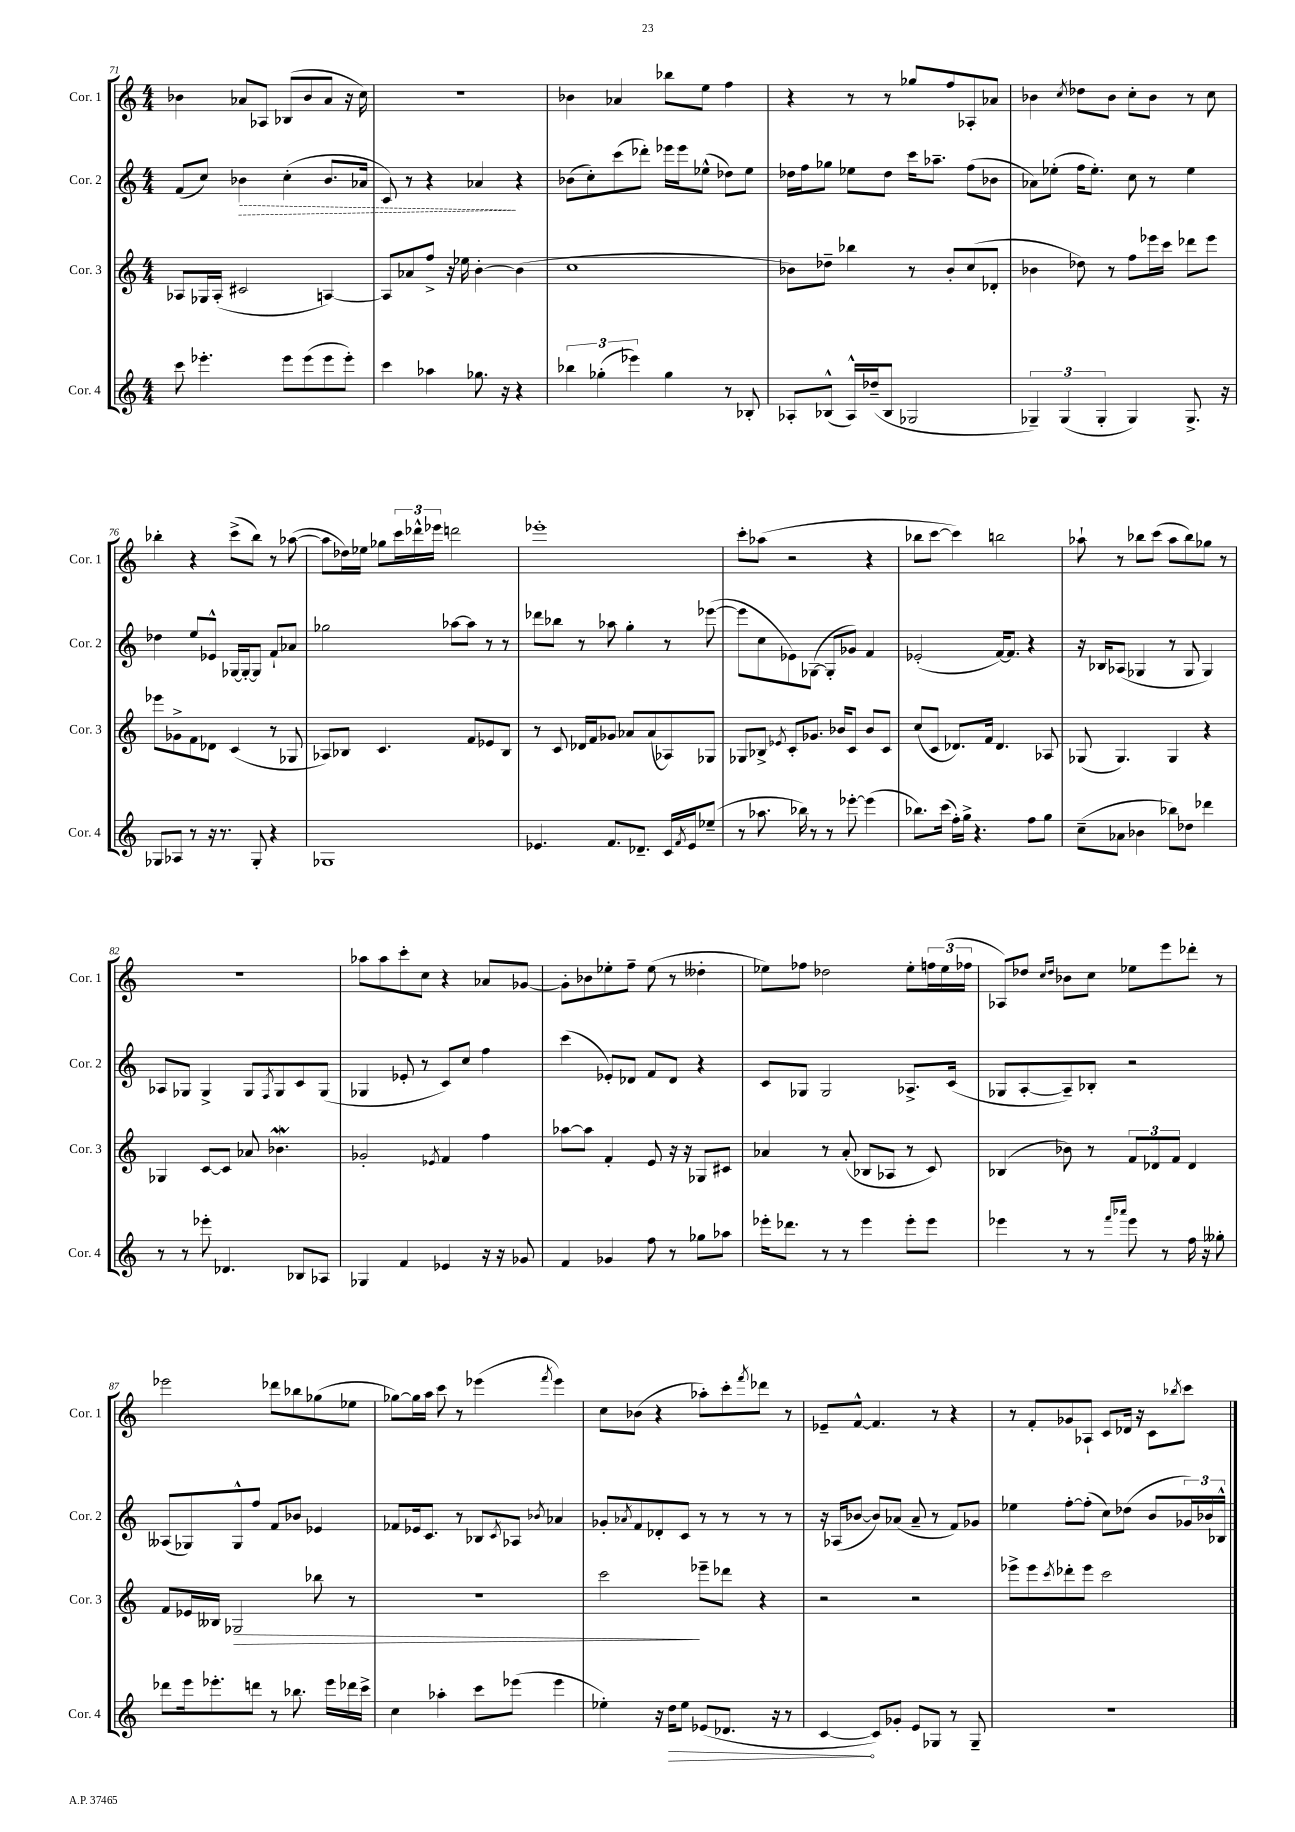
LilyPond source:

<<
\new StaffGroup <<
\new Staff = "s0" \with { instrumentName = "Cor. 1" shortInstrumentName = "Cor. 1" } {
    \clef treble \key c \major \numericTimeSignature \time 4/4
    bes'4 aes'8 aes8 bes8( bes'8 aes'8 r16 c''16) |
    R1 |
    bes'4 aes'4 bes''8 e''8 f''4 |
    r4 r8 r8 ges''8 f''8 aes8-. aes'8 |
    bes'4 \acciaccatura { c''8 } des''8 bes'8 c''8-. bes'8 r8 c''8 |
    bes''4-. r4 c'''8->( bes''8) r8 aes''8~( |
    aes''8 des''16) ees''16 ges''8 \tuplet 3/2 { c'''16 des'''16-^ ees'''16 } d'''2 |
    ees'''1-. |
    c'''8-. aes''8( r2 r4 |
    bes''8 c'''8~ c'''4) b''2 |
    aes''8-! r8 bes''8 c'''8( aes''8 bes''8) ges''8 r8 |
    R1 |
    aes''8 aes''8 c'''8-. c''8 r4 aes'8 ges'8~ |
    ges'8-. bes'8 ees''8-. f''8-- ees''8( r8 deses''4-. |
    ees''8) fes''8 des''2 ees''8-. \tuplet 3/2 { f''16 ees''16( fes''16 } |
    aes8) des''8 \grace { c''16 des''16 } bes'8 c''8 ees''8 e'''8 des'''8-. r8 |
    ees'''2 des'''8 bes''8 ges''8( ees''8 |
    ges''8~) ges''16 a''16 c'''8 r8 ees'''4( \acciaccatura { f'''8 } ees'''4) |
    c''8 bes'8( r4 aes''8-.) c'''8-. \acciaccatura { f'''8 } des'''8 r8 |
    ees'8-- f'8~-^ f'4. r8 r4 |
    r8 f'8-. ges'8 aes8-! c'8 des'16 r16 c'8 \acciaccatura { bes''8 } c'''8 \bar "|." |
}
\new Staff = "s1" \with { instrumentName = "Cor. 2" shortInstrumentName = "Cor. 2" } {
    \clef treble \key c \major \numericTimeSignature \time 4/4
    f'8( c''8) \once \override Hairpin.style = #'dashed-line bes'4\> c''4-.( bes'8. aes'16 |
    c'8) r8 r4 aes'4\! r4 |
    bes'8( c''8-.) c'''8( des'''8-.) ees'''16 ees'''16 ees''8-^( des''8) ees''8 |
    des''16 f''16 ges''8 ees''8 des''8 c'''16 aes''8.-- f''8( bes'8 |
    aes'8) ees''8-.( f''16 ees''8.-.) c''8 r8 ees''4 |
    des''4 e''8 ees'8-^ ges16~ ges16~-. ges8 f'8-! aes'8 |
    ges''2 aes''8~ aes''8 r8 r8 |
    des'''8 bes''8 r8 aes''8 g''4-. r8 ees'''8~( |
    ees'''8 c''8 ees'8) ges8~( ges8-. ges'8) f'4 |
    ees'2-.( f'16~) f'8. r4 |
    r16 bes16 aes8( ges4 r8 ges8 ges4) |
    aes8 ges8 ges4-> ges8 \acciaccatura { f8 } ges8 c'8 ges8( |
    ges4 ees'8-. r8 c'8) c''8 f''4 |
    c'''4( ees'8-.) des'8 f'8 des'8 r4 |
    c'8 ges8 ges2 aes8.-> c'16( |
    ges8 a8~-. a8--) bes8-. r2 |
    aeses8( ges8) ges8-^ f''8 f'8 bes'8 ees'4 |
    fes'8 ees'16 c'8. r8 bes8 \acciaccatura { c'8 } aes8 \acciaccatura { bes'8 } aes'4 |
    ges'8-. \acciaccatura { aes'8 } f'8 des'8-. c'8 r8 r8 r8 r8 |
    r16 aes16( bes'8~ bes'8) aes'8( aes'8-- r8 f'8) ges'8 |
    ees''4 f''8~-. f''8-.( c''8) des''8( b'8 \tuplet 3/2 { ges'16) bes'16 bes16-^ } \bar "|." |
}
\new Staff = "s2" \with { instrumentName = "Cor. 3" shortInstrumentName = "Cor. 3" } {
    \clef treble \key c \major \numericTimeSignature \time 4/4
    aes8 ges16 aes16-.( cis'2 a4~) |
    a8 aes'8 f''8-> r16 ees''16 b'4~-. b'4( |
    c''1 |
    bes'8) des''8-- bes''4 r8 bes'8-. c''8( des'8-. |
    bes'4 des''8) r8 f''8 ees'''16 c'''16 des'''8 ees'''8 |
    ees'''8 ges'8-> f'8 des'8 c'4( r8 ges8 |
    aes8) bes8 c'4. f'8 ees'8 bes8 |
    r8 c'8 des'16 f'16 ges'8 aes'8 aes'8( aes8) ges8 |
    ges8 bes8-> \acciaccatura { ees'8 } c'8-. ges'8. bes'16 c'8 bes'8 c'8 |
    c''8( c'8 des'8.) f'16 des'4. aes8 |
    ges8( ges4.) ges4 r4 |
    ges4 c'8~ c'8 aes'8 bes'4.\mordent |
    ges'2-. \acciaccatura { ees'8 } f'4 f''4 |
    aes''8~ aes''8 f'4-. e'8 r16 r16 ges8 cis'8 |
    aes'4 r8 aes'8-.( bes8 aes8 r8 c'8) |
    bes4( bes'8) r8 \tuplet 3/2 { f'8 des'8 f'8 } des'4 |
    f'8 ees'16 beses16 ges2\> bes''8 r8 |
    R1 |
    c'''2\! ees'''8-- des'''8 r4 |
    r2 r2 |
    ees'''8-> ees'''8 \acciaccatura { c'''8 } des'''8-. ees'''8 c'''2 \bar "|." |
}
\new Staff = "s3" \with { instrumentName = "Cor. 4" shortInstrumentName = "Cor. 4" } {
    \clef treble \key c \major \numericTimeSignature \time 4/4
    c'''8 ees'''4.-. ees'''8 ees'''8( ees'''8 ees'''8-.) |
    c'''4 aes''4 ges''8. r16 r4 |
    \tuplet 3/2 { bes''4 ges''4-.( ees'''4) } ges''4 r8 bes8-. |
    aes8-. bes8-^( aes16-^) des''16--( bes8 ges2 |
    \tuplet 3/2 { ges4--) ges4( ges4-. } ges4) ges8.-> r16 |
    ges8 aes8 r8 r16 r8. ges8-. r4 |
    ges1 |
    ees'4. f'8. des'8.-- c'16 \acciaccatura { f'8 } ees'16 ees''8--( |
    r8 aes''8. bes''16) r8 r8 ees'''8~-. ees'''4( |
    bes''8.) c'''16( f''16-.) g''16-> r4. f''8 g''8 |
    c''8--( aes'8 bes'4 bes''8) des''8 des'''4 |
    r8 r8 ees'''8-. des'4. bes8 aes8 |
    ges4 f'4 ees'4 r16 r16 ges'8 |
    f'4 ges'4 f''8 r8 ges''8 aes''8 |
    ees'''16-. des'''8. r8 r8 ees'''4 ees'''8-. ees'''8 |
    ees'''4 r8 r8 \grace { f'''16 aes'''16 } ees'''8 r8 f''16 r16 geses''8-. |
    des'''8 e'''16 ees'''8.-. d'''8 r8 bes''8. ees'''16 des'''16 c'''16-> |
    c''4 aes''4-. c'''8 ees'''8( ees'''4 |
    ees''4-.) r16 \once \override Hairpin.circled-tip = ##t d''16\> ees''8 ees'8( des'8. r16 r8 |
    c'4~\! c'8) ges'8-. e'8 ges8 r8 ges8-- |
    R1 \bar "|." |
}
>>
>>
\layout { \context { \Score currentBarNumber = #71 } }
